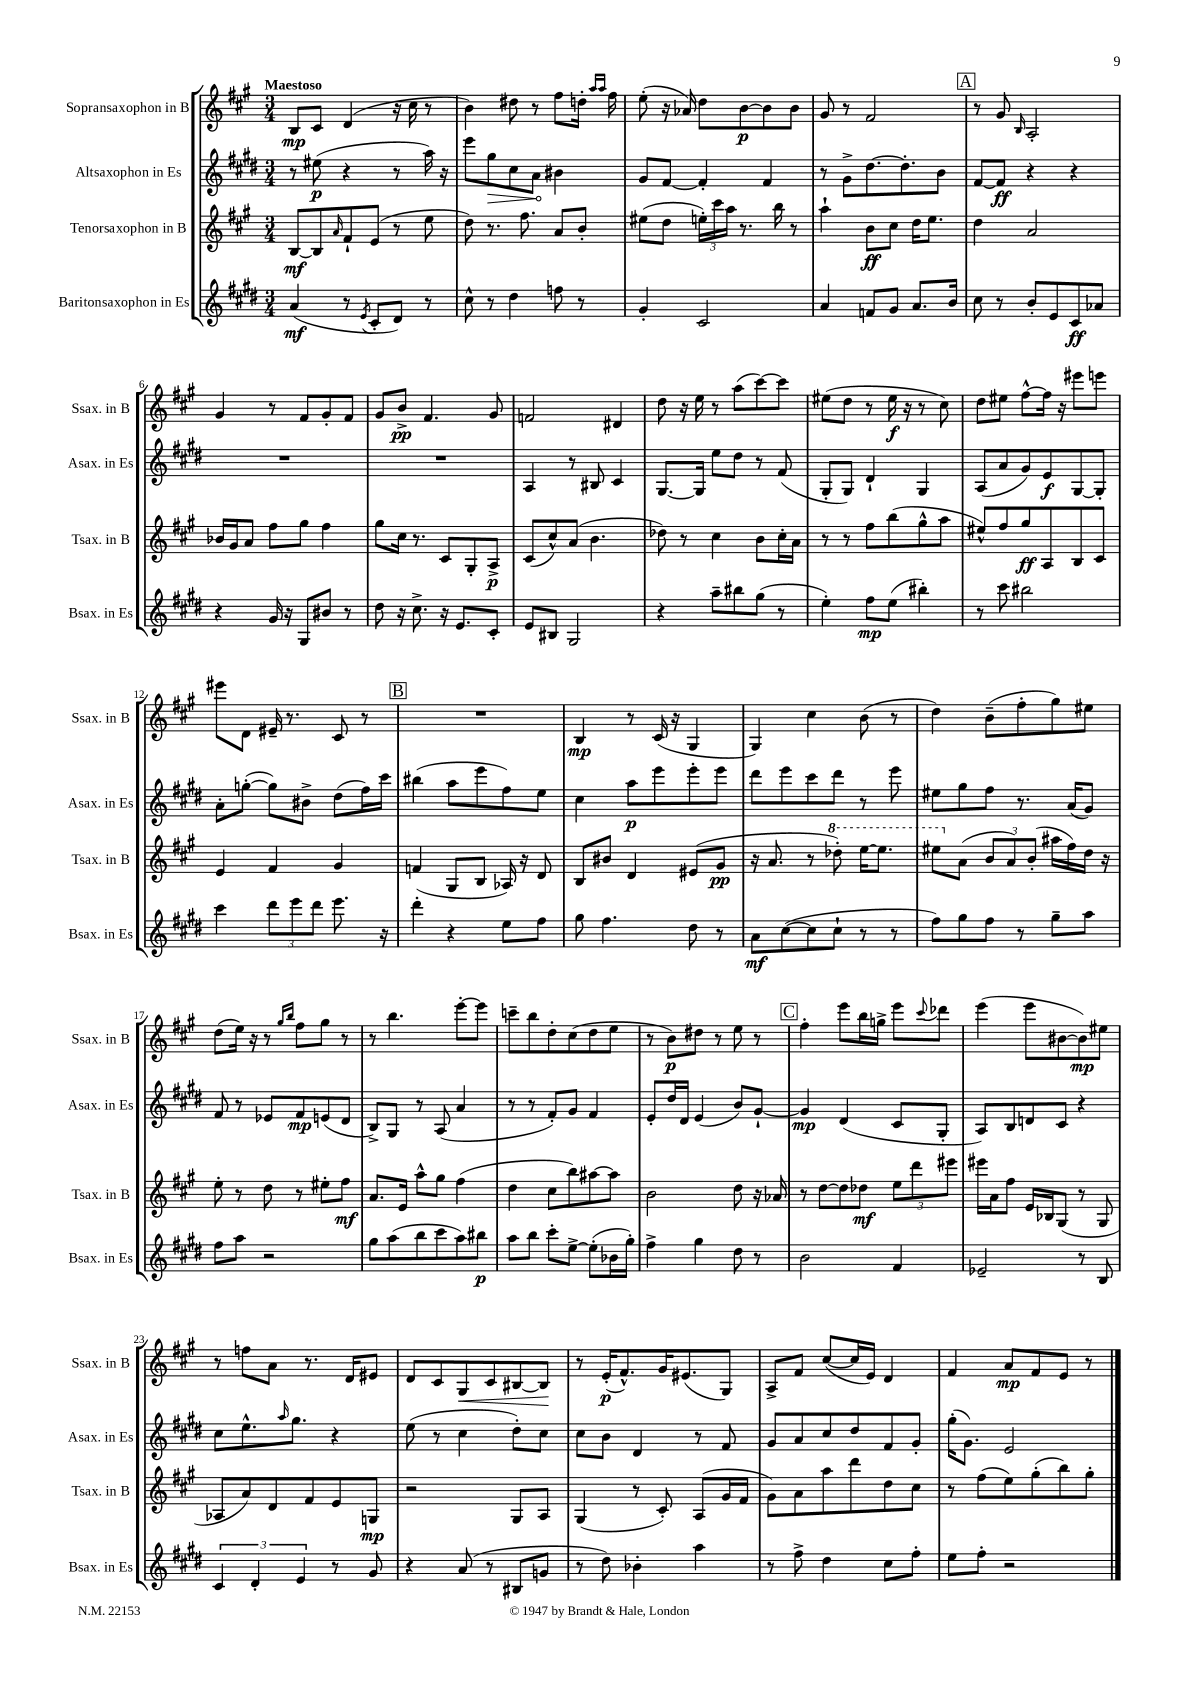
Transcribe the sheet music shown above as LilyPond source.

<<
\new StaffGroup <<
\new Staff = "s0" \with { instrumentName = "Sopransaxophon in B" shortInstrumentName = "Ssax. in B" } {
    \clef treble \key a \major \numericTimeSignature \time 3/4 \tempo "Maestoso"
    b8\mp cis'8 d'4( r16 cis''16 r8 |
    b'4) dis''8 r8 fis''8 d''16-. \grace { a''16 a''16 } fis''16 |
    e''8-.( r16 aes'16) d''8 b'8~\p b'8 b'8 |
    gis'8 r8 fis'2 |
    \mark \markup { \box "A" } r8 gis'8 \grace { b16 } a2-. |
    gis'4 r8 fis'8 gis'8-. fis'8 |
    gis'8 b'8->\pp fis'4. gis'8 |
    f'2 dis'4 |
    d''8 r16 e''16 r8 a''8( cis'''8~) cis'''8 |
    eis''8( d''8 r8 eis''16\f r16 r8 cis''8) |
    d''8 eis''8 fis''8~-^ fis''16 r16 eis'''8 e'''8 |
    eis'''8 d'8 eis'16-- r8. cis'8 r8 |
    \mark \markup { \box "B" } R2. |
    b4\mp r8 cis'16( r16 gis4 |
    gis4) cis''4 b'8( r8 |
    d''4) b'8--( fis''8-. gis''8) eis''8 |
    d''8( e''16) r16 r8 \grace { gis''16 b''16 } fis''8 gis''8 r8 |
    r8 b''4. e'''8~-. e'''8 |
    c'''8-- b''8 d''8-. cis''8( d''8 e''8 |
    r8 b'8\p) dis''8 r8 e''8 r8 |
    \mark \markup { \box "C" } fis''4-. e'''8 b''16 g''16-> e'''8 \appoggiatura { cis'''8 } des'''8 |
    e'''4( e'''8 bis'8~ bis'8\mp) eis''8 |
    r8 f''8 a'8 r8. d'16 eis'8 |
    d'8 cis'8 gis8\< cis'8 bis8~ bis8\! |
    r8 e'16-.\p( fis'8.-^) gis'16 eis'8.( gis8) |
    a8-> fis'8 cis''8~( cis''16 e'16) d'4 |
    fis'4 a'8\mp fis'8 e'8 r8 \bar "|." |
}
\new Staff = "s1" \with { instrumentName = "Altsaxophon in Es" shortInstrumentName = "Asax. in Es" } {
    \clef treble \key e \major \numericTimeSignature \time 3/4
    r8 eis''8\p( r4 r8 a''16) r16 |
    e'''8 \once \override Hairpin.circled-tip = ##t gis''8\> cis''8 a'8\! bis'4 |
    gis'8 fis'8~ fis'4-. fis'4 |
    r8 gis'8-> dis''8.~ dis''8.-. b'8 |
    \mark \markup { \box "A" } fis'8~ fis'8\ff r4 r4 |
    R2. |
    R2. |
    a4 r8 bis8 cis'4 |
    gis8.~ gis16 e''8 dis''8 r8 fis'8( |
    gis8-. gis8) dis'4-! gis4 |
    a8( a'8 gis'8) e'8\f gis8~ gis8-. |
    a'8-. g''8~-.( g''8) bis'8-> dis''8( fis''16) cis'''16 |
    \mark \markup { \box "B" } bis''4( a''8 e'''8 fis''8) e''8 |
    cis''4 a''8\p e'''8 e'''8-. e'''8 |
    dis'''8 e'''8 cis'''8 dis'''8 r8 e'''8 |
    eis''8 gis''8 fis''8 r8. a'16( gis'8) |
    fis'8 r8 ees'8 fis'8\mp e'8( dis'8 |
    b8->) gis8 r8 a8( a'4 |
    r8 r8 fis'8-.) gis'8 fis'4 |
    e'8-. dis''16 dis'16 e'4( b'8) gis'8~-! |
    \mark \markup { \box "C" } gis'4\mp dis'4( cis'8 gis8-. |
    a8) b8 d'8 cis'8 r4 |
    cis''8 e''8.-^ \grace { a''16 } gis''8. r4 |
    e''8( r8 cis''4 dis''8-.) cis''8 |
    cis''8 b'8 dis'4 r8 fis'8 |
    gis'8 a'8 cis''8 dis''8 fis'8 gis'8-. |
    gis''16-.( gis'8.) e'2 \bar "|." |
}
\new Staff = "s2" \with { instrumentName = "Tenorsaxophon in B" shortInstrumentName = "Tsax. in B" } {
    \clef treble \key a \major \numericTimeSignature \time 3/4
    b8~\mf b8 \grace { a'16 } fis'8-! e'8( r8 e''8 |
    d''8) r8. fis''8. a'8 b'8-. |
    eis''8( d''8 \tuplet 3/2 { e''16-.) cis'''16 a''16 } r8. b''16 r8 |
    a''4-! b'8\ff cis''8 d''16 e''8. |
    \mark \markup { \box "A" } d''4 a'2 |
    bes'16 gis'16 a'8 fis''8 gis''8 fis''4 |
    gis''8 cis''16 r8. cis'8 gis8-. a8->\p |
    cis'8( cis''8-^) a'8( b'4. |
    des''8) r8 cis''4 b'8 cis''16-. a'16 |
    r8 r8 fis''8 b''8( gis''8-^ a''8 |
    eis''8-^) fis''8 gis''8\ff a8 b8 cis'8 |
    e'4 fis'4 gis'4 |
    \mark \markup { \box "B" } f'4( gis8 b8 aes16) r16 d'8 |
    b8 bis'8 d'4 eis'8( gis'8\pp |
    r16 a'8. r8 \ottava #1 des'''8-.) e'''16~ e'''8. |
    eis'''8 \ottava #0 a'8( \tuplet 3/2 { b'8 a'8) b'8-.( } ais''16 fis''16) d''16 r16 |
    e''8-. r8 d''8 r8 eis''8-. fis''8\mf |
    a'8. e'16 a''8-^ gis''8 fis''4( |
    d''4 cis''8 b''8) ais''8~ ais''8 |
    b'2 d''8 r16 aes'16 |
    \mark \markup { \box "C" } r8 d''8~ d''8 des''8\mf \tuplet 3/2 { e''8 d'''8 eis'''8 } |
    eis'''16 a'16 fis''8 e'16 bes16 gis8( r8 gis8 |
    aes8 a'8) d'8 fis'8 e'8 g8\mp |
    r2 gis8 a8 |
    gis4( r8 cis'8-.) a8( gis'16 fis'16 |
    gis'8) a'8 a''8 d'''8 d''8 cis''8 |
    r8 fis''8( e''8) gis''8-.( b''8) gis''8-. \bar "|." |
}
\new Staff = "s3" \with { instrumentName = "Baritonsaxophon in Es" shortInstrumentName = "Bsax. in Es" } {
    \clef treble \key e \major \numericTimeSignature \time 3/4
    a'4\mf( r8 \acciaccatura { e'8 } cis'8-. dis'8) r8 |
    cis''8-^ r8 dis''4 f''8 r8 |
    gis'4-. cis'2 |
    a'4 f'8 gis'8 a'8. b'16 |
    \mark \markup { \box "A" } cis''8 r8 b'8-. e'8 cis'8\ff aes'8 |
    r4 gis'16 r16 gis8 bis'8 r8 |
    dis''8 r16 cis''8.-> r16 e'8. cis'8-. |
    e'8 bis8 gis2 |
    r4 a''8-- bis''8 gis''8( r8 |
    e''4-.) fis''8\mp e''8( bis''4-.) |
    r8 cis'''8 bis''2 |
    cis'''4 \tuplet 3/2 { dis'''8 e'''8 dis'''8 } e'''8. r16 |
    \mark \markup { \box "B" } dis'''4-. r4 e''8 fis''8 |
    gis''8 fis''4. dis''8 r8 |
    a'8\mf cis''8~( cis''8 cis''8-! r8 r8 |
    fis''8) gis''8 fis''8 r8 gis''8-- a''8 |
    fis''8 a''8 r2 |
    gis''8 a''8( b''8 cis'''8 a''8) bis''8\p |
    a''8 b''8 cis'''8-. e''8~-> e''8-.( bes'16 gis''16-.) |
    fis''4-> gis''4 dis''8 r8 |
    \mark \markup { \box "C" } b'2 fis'4 |
    ees'2-- r8 b8 |
    \tuplet 3/2 { cis'4 dis'4-. e'4 } r8 gis'8 |
    r4 a'8( r8 bis8 g'8 |
    r8 dis''8) bes'4-. a''4 |
    r8 fis''8-> dis''4 cis''8 fis''8-. |
    e''8 fis''8-. r2 \bar "|." |
}
>>
>>
